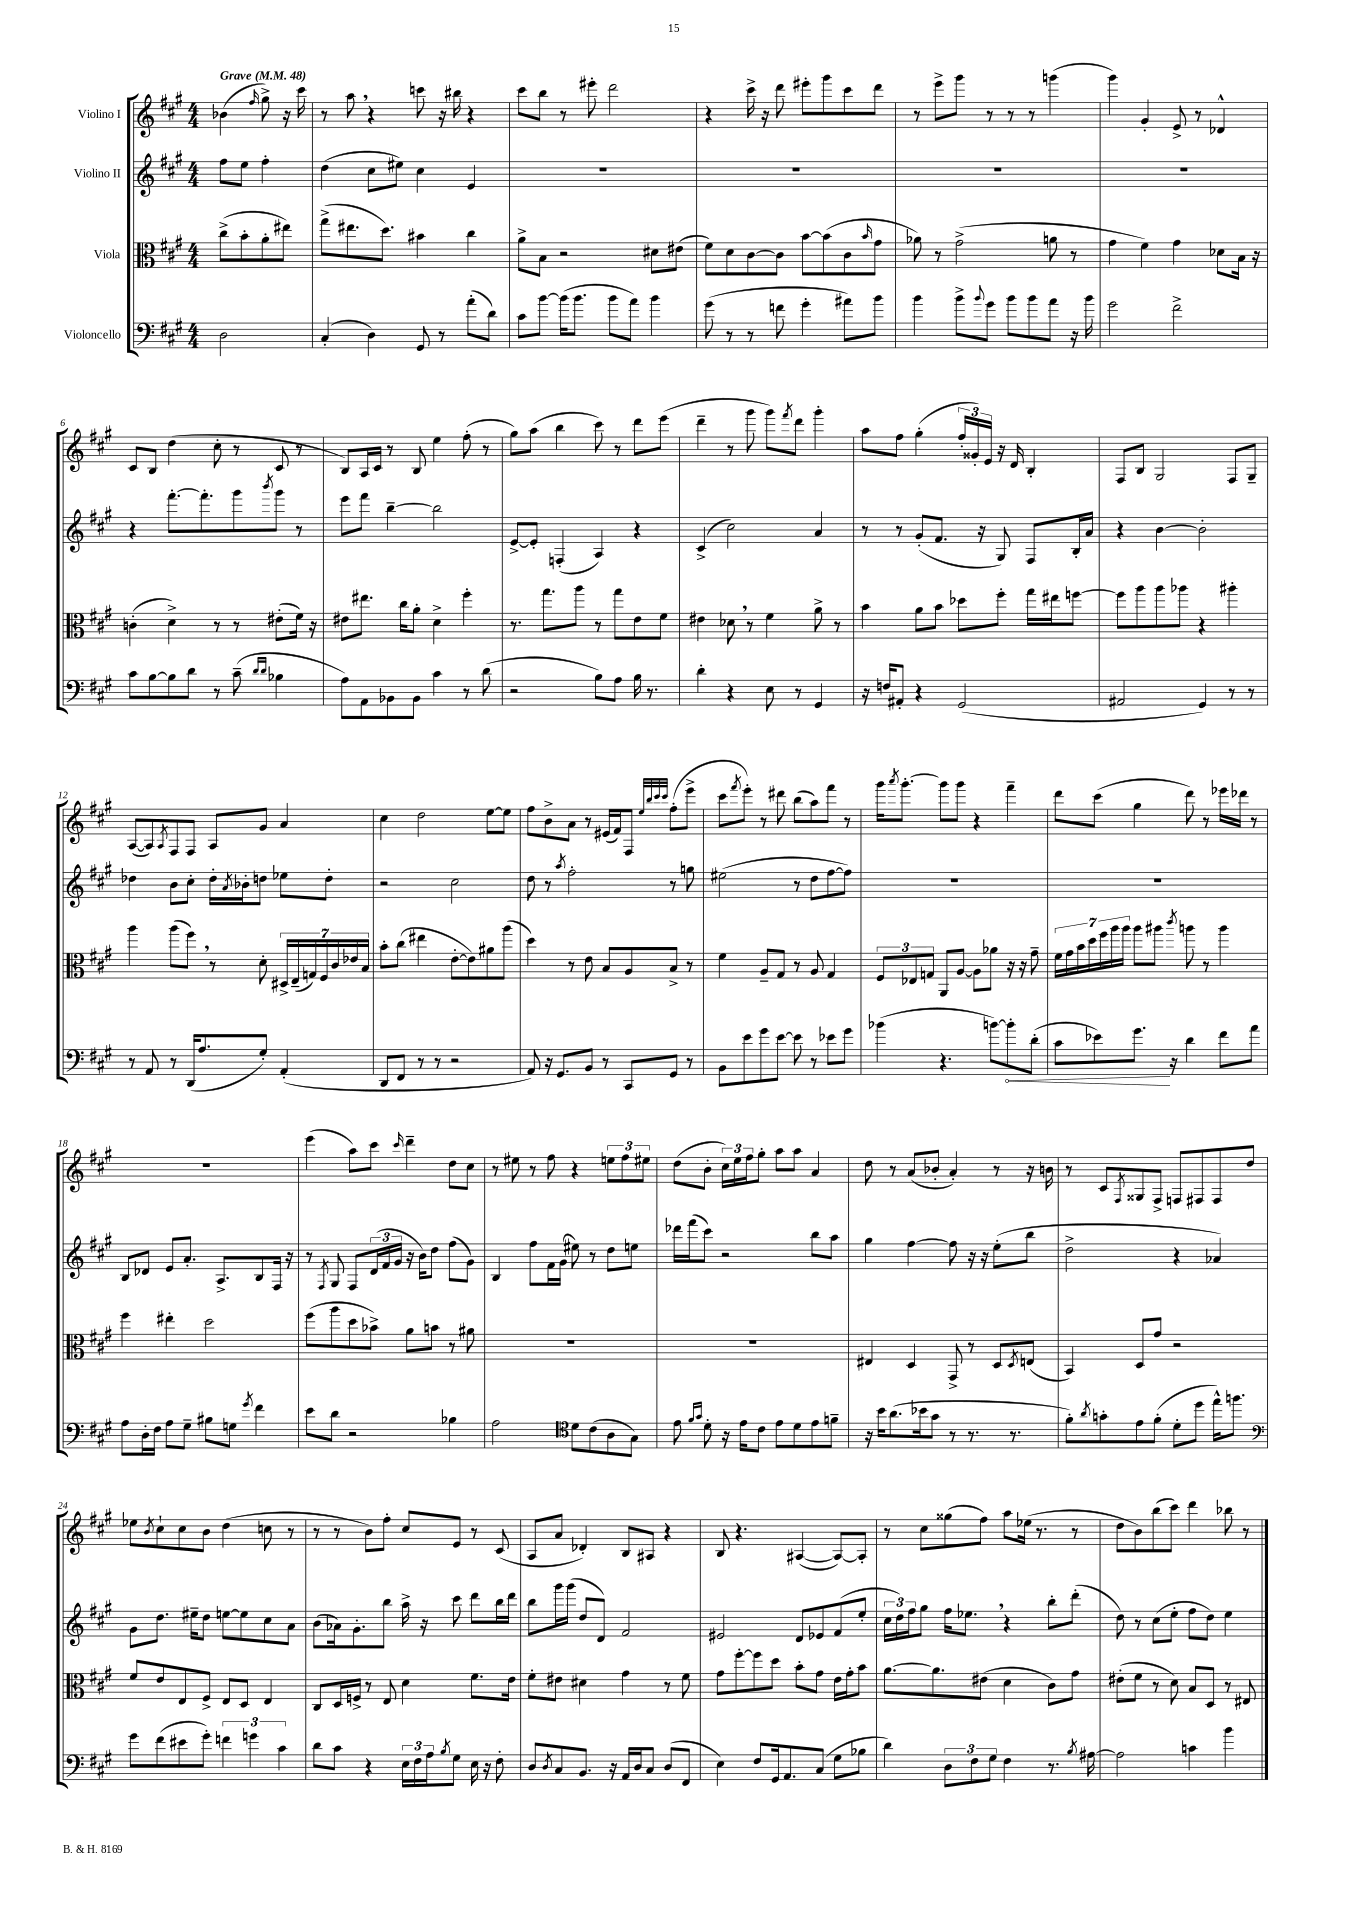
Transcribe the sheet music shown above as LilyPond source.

<<
\new StaffGroup <<
\new Staff = "s0" \with { instrumentName = "Violino I" } {
    \clef treble \key a \major \numericTimeSignature \time 4/4 \partial 2 \tempo "Grave" 4 = 48
    bes'4( \grace { fis''16 } gis''8->) r16 cis'''16 |
    r8 a''8 \breathe r4 c'''8 r16 bis''16 r4 |
    cis'''8 b''8 r8 eis'''8-. d'''2 |
    r4 cis'''16-> r16 d'''8 eis'''8-. gis'''8 cis'''8 d'''8 |
    r8 e'''8-> gis'''8 r8 r8 r8 g'''4( |
    gis'''4) gis'4-. e'8-> r8 des'4-^ |
    cis'8 b8 d''4( cis''8-. r8 cis'8 r8 |
    b8) a16 cis'16 r8 b8 e''4 fis''8-.( r8 |
    gis''8) a''8( b''4 cis'''8) r8 d'''8 e'''8( |
    d'''4-- r8 gis'''8 gis'''8) \acciaccatura { fis'''8 } d'''8 gis'''4-. |
    a''8 fis''8 gis''4-.( \tuplet 3/2 { fis''16-. gisis'16-.) e'16 } r16 d'16 b4-. |
    fis8 b8 gis2 fis8 gis8-- |
    a8~( a8) \acciaccatura { a8 } fis8 fis8 a8 gis'8 a'4 |
    cis''4 d''2 e''8~ e''8 |
    fis''8 b'8-> a'8 r8 eis'16( fis'16) fis8 \grace { e''32 b''32 cis'''32 cis'''32 } fis''8-.( e'''8-> |
    cis'''8 \acciaccatura { fis'''8 } e'''8-.) r8 dis'''8 b''8( a''8) fis'''8 r8 |
    gis'''16 \acciaccatura { a'''8 } gis'''8.~-. gis'''8 gis'''8 r4 fis'''4-- |
    d'''8 cis'''8( gis''4 d'''8) r8 ees'''16 des'''16 r8 |
    R1 |
    e'''4( a''8) cis'''8 \grace { cis'''16 } d'''4-- d''8 cis''8 |
    r8 eis''8 r8 fis''8 r4 \tuplet 3/2 { e''8 fis''8 eis''8 } |
    d''8( b'8-. \tuplet 3/2 { cis''16) e''16 fis''16 } gis''8-. a''8 a''8 a'4 |
    d''8 r8 a'8( bes'8-. a'4-.) r8 r16 b'16 |
    r8 cis'8 \acciaccatura { fis8 } gisis8 fis8-> f8 fis8 fis8 d''8 |
    ees''8 \acciaccatura { b'8 } cis''8-! cis''8 b'8 d''4( c''8 r8 |
    r8 r8 b'8) fis''8-. cis''8 e'8 r8 cis'8( |
    a8 a'8 des'4-.) b8 ais8 r4 |
    b8 r4. ais4~( ais8~) ais8-. |
    r8 cis''8 gisis''8( fis''8) a''8 ees''16( r8. r8 |
    d''8 b'8) b''8( cis'''8) d'''4 bes''8 r8 \bar "|." |
}
\new Staff = "s1" \with { instrumentName = "Violino II" } {
    \clef treble \key a \major \numericTimeSignature \time 4/4 \partial 2
    fis''8 e''8 fis''4-. |
    d''4( cis''8 eis''8) cis''4 e'4 |
    R1 |
    R1 |
    R1 |
    R1 |
    r4 fis'''8.~-. fis'''8.-. gis'''8 \acciaccatura { b'''8 } gis'''8 r8 |
    e'''8 fis'''8 b''4~-- b''2 |
    e'8~-> e'8-. f4-.( a4) r4 |
    cis'4->( cis''2) a'4 |
    r8 r8 gis'8-.( fis'8. r16 gis8) fis8 b16-. a'16 |
    r4 b'4~ b'2-. |
    des''4 b'8 cis''8-. des''16-. \acciaccatura { a'8 } bes'16-. d''8 ees''8 d''8-. |
    r2 cis''2 |
    d''8 r8 \acciaccatura { a''8 } fis''2-. r8 g''8 |
    eis''2( r8 d''8 fis''8~ fis''8) |
    R1 |
    R1 |
    b8 des'8 e'8 a'8.-. a8.-> b8 fis16 r16 |
    r8 \acciaccatura { fis8 } gis8 fis8 \tuplet 3/2 { d'16( fis'16 gis'16 } r16 b'16) d''8 fis''8( gis'8) |
    b4 fis''8 fis'16 gis'16( eis''8) r8 d''8 e''8 |
    des'''16 fis'''16( cis'''8) r2 b''8 a''8 |
    gis''4 fis''4~ fis''8 r16 r16 e''8-.( b''8 |
    d''2-> r4 aes'4) |
    gis'8 d''8. eis''16-- d''8 e''8~ e''8 cis''8 a'8 |
    b'8( aes'16) gis'8.-. b''8 a''16-> r16 cis'''8 d'''8 b''16 d'''16 |
    b''8 gis'''16 gis'''16( d''8 d'8) fis'2 |
    eis'2 d'8 ees'8 fis'8( e''8-. |
    \tuplet 3/2 { cis''16 d''16) fis''16 } gis''8 fis''16 ees''8. \breathe r4 b''8-. d'''8-.( |
    d''8) r8 cis''8( e''8-. fis''8 d''8) e''4 \bar "|." |
}
\new Staff = "s2" \with { instrumentName = "Viola" } {
    \clef alto \key a \major \numericTimeSignature \time 4/4 \partial 2
    cis''8->( b'8-. a'8-. eis''8) |
    gis''8->( eis''8. d''8.) bis'4 cis''4 |
    a'8-> b8 r2 dis'8 eis'8( |
    fis'8) d'8 cis'8~ cis'8 b'8~ b'8( cis'8 \grace { b'16 } gis'8 |
    aes'8) r8 gis'2->( a'8 r8 |
    gis'4 fis'4) gis'4 des'8 b16 r16 |
    c'4-.( d'4->) r8 r8 eis'8-.( fis'16) r16 |
    eis'8 eis''8. cis''16 a'8-. d'4-> fis''4-. |
    r8. gis''8. a''8 r8 gis''8 e'8 fis'8 |
    eis'4 des'8 \breathe r8 fis'4 a'8-> r8 |
    b'4 a'8 b'8 des''8 fis''8-. gis''16 eis''16 f''8~ |
    f''8 a''8 a''8 aes''8 r4 ais''4-. |
    a''4 a''8( fis''8) \breathe r8 d'8-. \tuplet 7/4 { dis16-> e16--( g16) fis16 cis'16 ees'16 b16 } |
    b'8-. cis''8( eis''4 e'8~-. e'8) ais'8 a''8( |
    d''4) r8 e'8 b8 a8 b8-> r8 |
    fis'4 a8-- gis8 r8 a8 gis4 |
    \tuplet 3/2 { fis8 ees8 g8 } a,8 a8~ a8 aes'8 r16 r16 gis'8-- |
    \tuplet 7/4 { fis'16 gis'16 b'16 d''16 fis''16 a''16 a''16 } a''8 ais''8 \acciaccatura { cis'''8 } a''8 r8 a''4 |
    fis''4 eis''4-. d''2 |
    fis''8( a''8 d''8 bes'8->) a'8 b'8 r8 ais'8 |
    R1 |
    R1 |
    eis4 d4 gis,8-> r8 d8 \acciaccatura { d8 } e8( |
    b,4) d8 gis'8 r2 |
    fis'8 e'8 e8 fis8-> e8 d8 e4 |
    cis8 d16 f16-> r8 e8 d'4 fis'8. e'16 |
    fis'8-. eis'8 dis'4 gis'4 r8 fis'8 |
    gis'8 fis''8~-. fis''8 d''8 b'8-. gis'8 e'16 gis'16-. b'8 |
    a'8.~ a'8. eis'8( d'4 cis'8) gis'8 |
    eis'8-.( fis'8 r8 d'8) b8 d8 r8 eis8 \bar "|." |
}
\new Staff = "s3" \with { instrumentName = "Violoncello" } {
    \clef bass \key a \major \numericTimeSignature \time 4/4 \partial 2
    d2 |
    cis4-.( d4) gis,8 r8 a'8-.( d'8) |
    cis'8 b'8~ b'16( b'8. b'8 a'8) b'4 |
    gis'8( r8 r8 f'8 gis'4-. ais'8) b'8 |
    b'4 b'8-> \appoggiatura { b'8 } gis'8 b'8 b'8 a'8 r16 b'16 |
    gis'2 fis'2-> |
    cis'8 b8~ b8 d'8 r8 cis'8--( \grace { d'16 d'16 } bes4 |
    a8) a,8 bes,8 bes,8 cis'4 r8 d'8( |
    r2 b8) a8 b16 r8. |
    d'4-. r4 e8 r8 gis,4 |
    r16 f16 ais,8-. r4 gis,2( |
    ais,2 gis,4) r8 r8 |
    r8 a,8 r8 d,16( a8. gis8-.) a,4-.( |
    d,8 fis,8 r8 r8 r2 |
    a,8) r16 gis,8. b,8 r8 cis,8 gis,8 r8 |
    b,8 e'8 gis'8 e'8~ e'8 r8 ees'8 gis'8 |
    bes'4( r4. b'8~) \once \override Hairpin.circled-tip = ##t b'8-.\< d'8-.( |
    cis'8 ees'8) gis'8.\! r16 d'4 fis'8 a'8 |
    a8 d16-. fis16 a8 gis8-- bis8 g8 \acciaccatura { gis'8 } fis'4 |
    e'8 d'8 r2 bes4 |
    a2 \clef tenor d'8 cis'8( a8 gis8) |
    e'8 \grace { fis'16 gis'16 } d'8-. r16 e'16 cis'8 e'8 d'8 e'8 f'8-- |
    r16 b'16 a'8.( bes'16 gis'8 r8 r8. r8. |
    fis'8-.) \acciaccatura { a'8 } g'8-. e'8 fis'8-.( d'8-. d''8 e''16-^) f''8. |
    \clef bass gis'8 fis'8( eis'8 gis'8-.) \tuplet 3/2 { f'4 g'4 cis'4 } |
    d'8 cis'8 r4 \tuplet 3/2 { e16 fis16 a16 } \acciaccatura { b8 } gis8 e16 r16 fis8-. |
    d8 \acciaccatura { d8 } cis8 b,8. r16 a,16 d16 cis8 d8( fis,8 |
    e4) fis8 gis,16 a,8. cis8( gis8 bes8 |
    d'4) \tuplet 3/2 { d8 fis8 gis8 } fis4 r8. \acciaccatura { b8 } ais16~ |
    ais2 c'4 b'4 \bar "|." |
}
>>
>>
